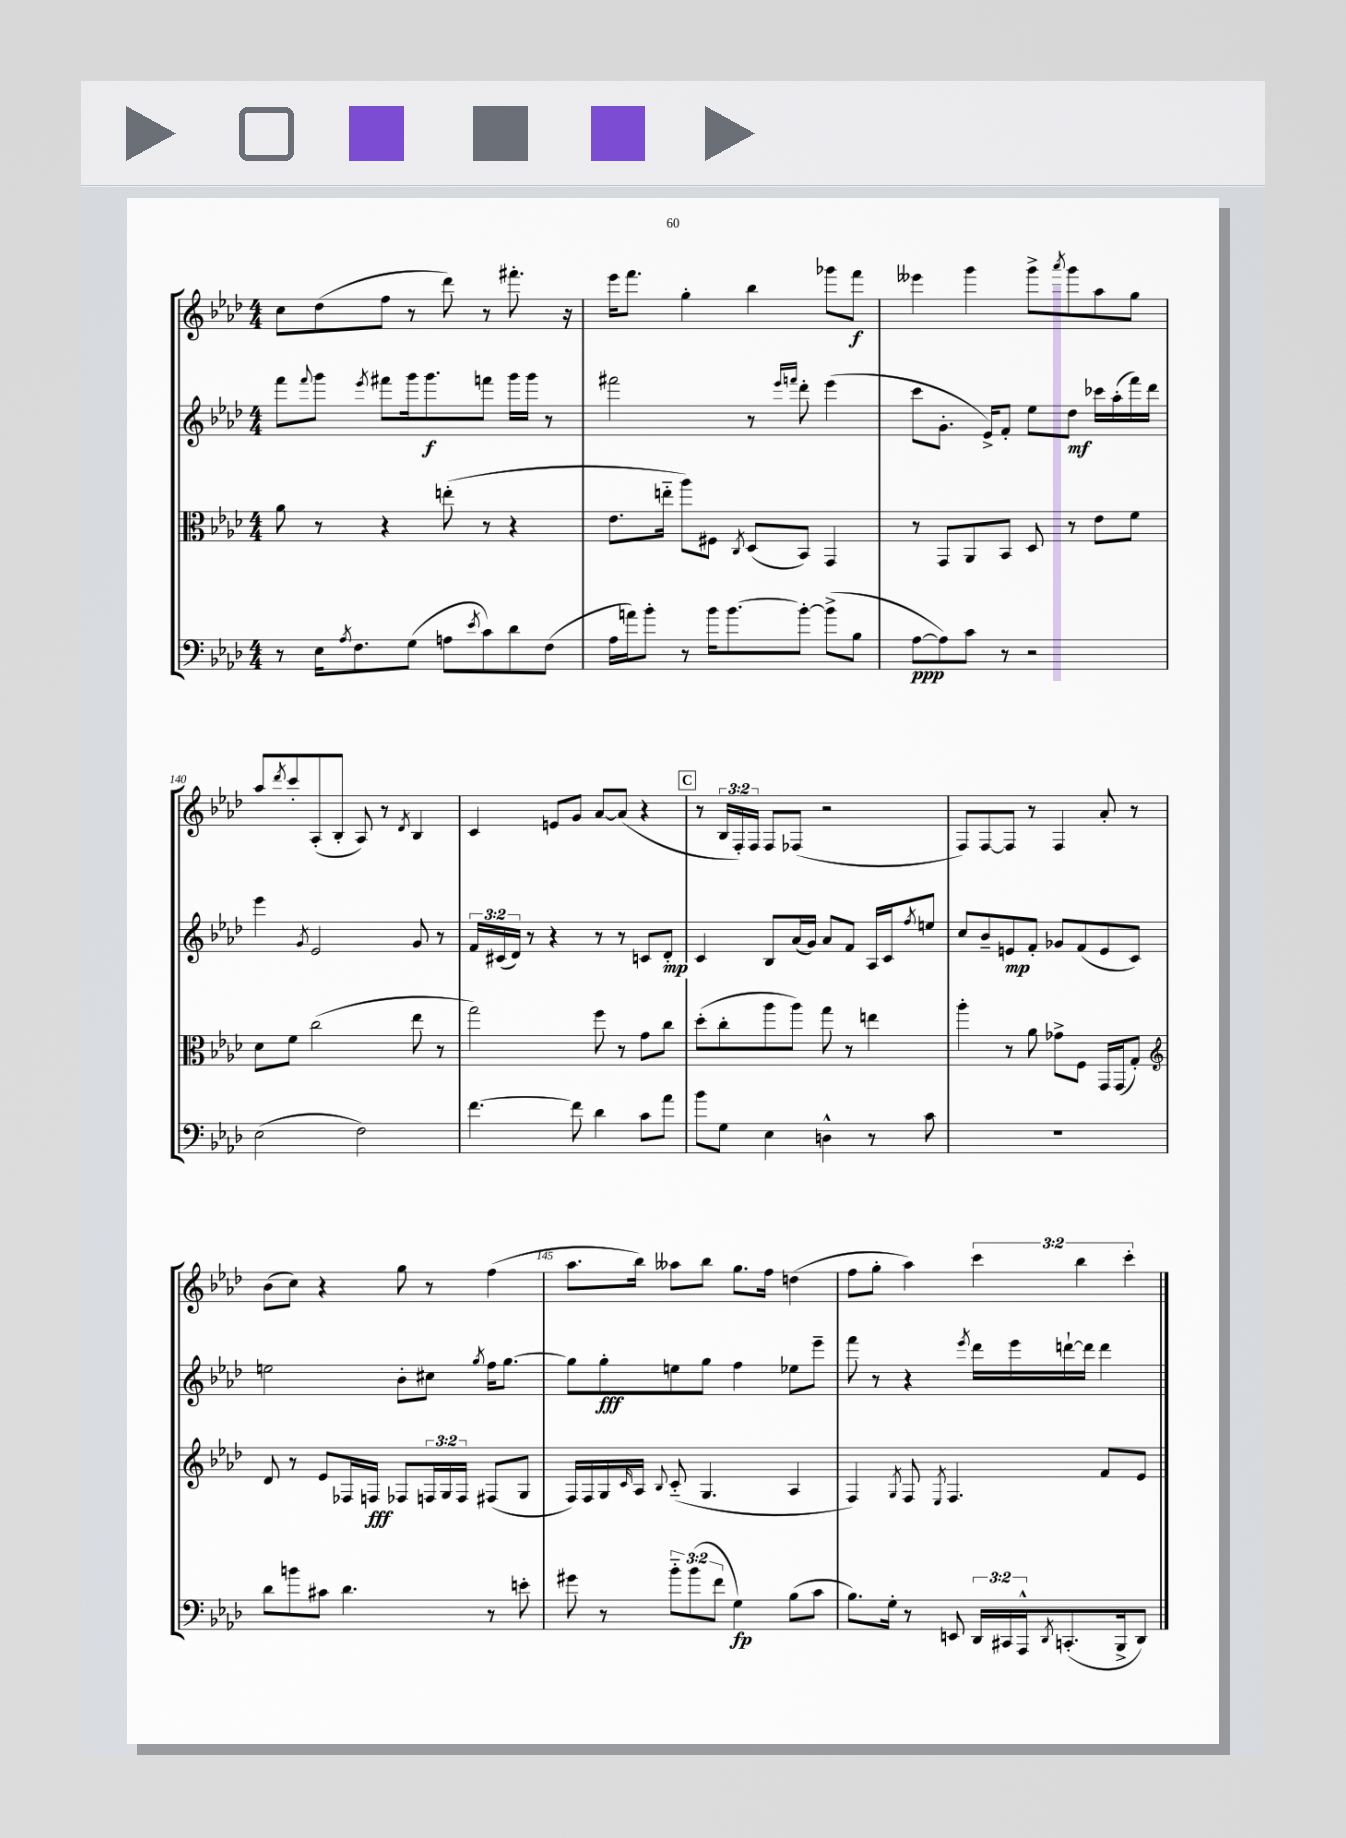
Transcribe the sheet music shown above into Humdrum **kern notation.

**kern	**dynam	**kern	**dynam	**kern	**dynam	**kern	**dynam
*part4	*part4	*part3	*part3	*part2	*part2	*part1	*part1
*staff4	*staff4	*staff3	*staff3	*staff2	*staff2	*staff1	*staff1
*clefF4	*	*clefC3	*	*clefG2	*	*clefG2	*
*k[b-e-a-d-]	*	*k[b-e-a-d-]	*	*k[b-e-a-d-]	*	*k[b-e-a-d-]	*
*M4/4	*	*M4/4	*	*M4/4	*	*M4/4	*
=137	=137	=137	=137	=137	=137	=137	=137
8r	.	8a-\	.	8fff\L	.	8cc\L	.
.	.	.	.	8qqfff/	.	.	.
16E-\KL	.	8r	.	8ggg\J	.	(8dd-\	.
8qA-/	.	.	.	.	.	.	.
8.F\	.	.	.	.	.	.	.
.	.	.	.	8qeee-/	.	.	.
.	.	4r	.	8fff#X\L	.	8ff\J	.
(8G\J	.	.	.	16ggg\k	.	8r	.
.	.	.	.	8.ggg\	f	.	.
8An\L	.	(8een'\	.	.	.	8ddd-\)	.
8qe-/	.	.	.	.	.	.	.
8c\)	.	8r	.	8fffn\J	.	8r	.
8d-\	.	4r	.	16ggg\LL	.	8.fff#X'\	.
.	.	.	.	16ggg\JJ	.	.	.
(8F\J	.	.	.	8r	.	.	.
.	.	.	.	.	.	16r	.
=138	=138	=138	=138	=138	=138	=138	=138
16A-\LL	.	8.e-\L	.	2fff#X\	.	16eee-\KL	.
16an\J)	.	.	.	.	.	8.fff\J	.
8b-'\J	.	.	.	.	.	.	.
.	.	16een\Jk	.	.	.	.	.
8r	.	8aa-\L)	.	.	.	4gg'\	.
16b-\KL	.	8F#X\J	.	.	.	.	.
[8.b-\	.	.	.	.	.	.	.
.	.	8qC/	.	.	.	.	.
.	.	(8D-/L	.	8r	.	4bb-\	.
.	.	.	.	16qqeee-/LL	.	.	.
.	.	.	.	16qqfffn/JJ	.	.	.
8b-'\J_	.	8BB-/J)	.	8ddd-'\	.	.	.
(8b-^\L]	.	4GG/	.	(4eee-\	.	8ggg-X\L	.
8B-\J	.	.	.	.	.	8fff\J	f
=139	=139	=139	=139	=139	=139	=139	=139
[8A-\L	ppp	8r	.	8ccc\L	.	4eee--X\	.
8A-\])	.	8GG/L	.	8.g'\J	.	.	.
8c\J	.	8AA-/	.	.	.	4ggg\	.
.	.	.	.	16e-^/KL)	.	.	.
8r	.	8BB-/J	.	8f'/J	.	.	.
2r	.	8D-/	.	8ee-\L	.	8ggg^\L	.
.	.	.	.	.	.	8qaaa-/	.
.	.	8r	.	8dd-\J	mf	8ggg\	.
.	.	8e-\L	.	16ccc-X\LL	.	8aa-\	.
.	.	.	.	(16aa-'\	.	.	.
.	.	8f\J	.	16fff\)	.	8gg\J	.
.	.	.	.	16ddd-\JJ	.	.	.
!!LO:LB:g=z
=140	=140	=140	=140	=140	=140	=140	=140
(2E-\	.	8d-\L	.	4eee-\	.	8aa-/L	.
.	.	.	.	.	.	8qddd-/	.
.	.	8f\J	.	.	.	8ccc'/	.
.	.	.	.	8qg/	.	.	.
.	.	(2cc\	.	2e-/	.	(8A-'/	.
.	.	.	.	.	.	8B-'/J	.
2F\)	.	.	.	.	.	8A-/)	.
.	.	.	.	.	.	8r	.
.	.	.	.	.	.	8qd-/	.
.	.	8ee-\	.	8g/	.	4B-/	.
.	.	8r	.	8r	.	.	.
=141	=141	=141	=141	=141	=141	=141	=141
[4.f\	.	2gg\)	.	24f/LL	.	4c/	.
.	.	.	.	(24c#X/	.	.	.
.	.	.	.	24d-/JJ)	.	.	.
.	.	.	.	8r	.	.	.
.	.	.	.	4r	.	8en/L	.
8f\]	.	.	.	.	.	8g/J	.
4d-\	.	8ff\	.	8r	.	[8a-/L	.
.	.	8r	.	8r	.	(8a-/J]	.
8c\L	.	8g\L	.	8cn/L	.	4r	.
8a-\J	.	8cc\J	.	8d-'/J	mp	.	.
!!LO:REH:place=s1:t=C
=142	=142	=142	=142	=142	=142	=142	=142
8b-\L	.	(8dd-'\L	.	4c/	.	8r	.
8G\J	.	8cc'\	.	.	.	24B-/LL	.
.	.	.	.	.	.	24F'/)	.
.	.	.	.	.	.	24F/JJ	.
4E-\	.	8aa-\	.	8B-/L	.	8F/L	.
.	.	8aa-\J)	.	(16a-/L	.	(8F-X/J	.
.	.	.	.	16g/JJ)	.	.	.
4Dn^^\	.	8gg\	.	8a-/L	.	2r	.
.	.	8r	.	8f/J	.	.	.
8r	.	4een\	.	16A-/LL	.	.	.
.	.	.	.	16c/J	.	.	.
.	.	.	.	8qff/	.	.	.
8c\	.	.	.	8een/J	.	.	.
=143	=143	=143	=143	=143	=143	=143	=143
1r	.	4aa-'\	.	8cc/L	.	8F/L)	.
.	.	.	.	8b-~/	.	[8F/	.
.	.	8r	.	8en/	mp	8F/J]	.
.	.	8a-\	.	8f'/J	.	8r	.
.	.	8g-X^\L	.	8g-X/L	.	4F/	.
.	.	8F\J	.	(8f/	.	.	.
.	.	16GG/LL	.	8e/	.	8a-'/	.
.	.	(16GG/J	.	.	.	.	.
.	.	8G'/J)	.	8c/J)	.	8r	.
!!LO:LB:g=z
=144	=144	=144	=144	=144	=144	=144	=144
*	*	*clefG2	*	*	*	*	*
8d-\L	.	8d-/	.	2een\	.	(8b-\L	.
8bn\	.	8r	.	.	.	8cc\J)	.
8c#X\J	.	8e-/L	.	.	.	4r	.
4.d-\	.	16F-X/L	.	.	.	.	.
.	.	16Fn/JJ	fff	.	.	.	.
.	.	8F-X/L	.	8b-'\L	.	8gg\	.
.	.	24Fn/L	.	8cc#X\J	.	8r	.
.	.	24G/	.	.	.	.	.
.	.	24F/JJ	.	.	.	.	.
.	.	.	.	8qgg/	.	.	.
8r	.	(8F#X/L	.	16ff\KL	.	(4ff\	.
.	.	.	.	[8.gg\J	.	.	.
8en'\	.	8G/J	.	.	.	.	.
=145	=145	=145	=145	=145	=145	=145	=145
8g#X\	.	16F/LL)	.	8gg\L]	.	8.aa-\L	.
.	.	16F/	.	.	.	.	.
8r	.	16G/	.	8gg'\	fff	.	.
.	.	16qqc/	.	.	.	.	.
.	.	16A-/JJ	.	.	.	16bb-\Jk)	.
.	.	8qqB-/	.	.	.	.	.
12b-\L	.	(8c/	.	8een\	.	8aa--X\L	.
(12b-\	.	.	.	.	.	.	.
.	.	4.G/	.	8gg\J	.	8bb-\J	.
12f\J	.	.	.	.	.	.	.
4G\)	fp	.	.	4ff\	.	8.gg\L	.
.	.	.	.	.	.	16ff\Jk	.
(8B-\L	.	4A-/	.	8ee-X\L	.	(4ddn\	.
8c\J	.	.	.	8eee-~\J	.	.	.
=146	=146	=146	=146	=146	=146	=146	=146
8.B-\L)	.	4F/)	.	8fff\	.	8ff\L	.
.	.	.	.	8r	.	8gg'\J	.
16G'\Jk	.	.	.	.	.	.	.
.	.	8qG/	.	.	.	.	.
8r	.	8F/	.	4r	.	4aa-\)	.
.	.	8qE-/	.	.	.	.	.
8EEn/	.	4.F/	.	.	.	.	.
.	.	.	.	8qeee-/	.	.	.
24DD-/LL	.	.	.	16ddd-\LL	.	6ccc\	.
24CC#X/	.	.	.	.	.	.	.
.	.	.	.	16eee-\	.	.	.
24AAA-^^/J	.	.	.	.	.	.	.
8qDD-/	.	.	.	.	.	.	.
(8.CCn'/	.	.	.	[16dddn`\	.	.	.
.	.	.	.	.	.	6bb-\	.
.	.	.	.	16ddd\JJ]	.	.	.
.	.	8f/L	.	4ddd\	.	.	.
16BBB-^/k	.	.	.	.	.	.	.
.	.	.	.	.	.	6ccc'\	.
8DD-/J)	.	8e-/J	.	.	.	.	.
==	==	==	==	==	==	==	==
*-	*-	*-	*-	*-	*-	*-	*-
